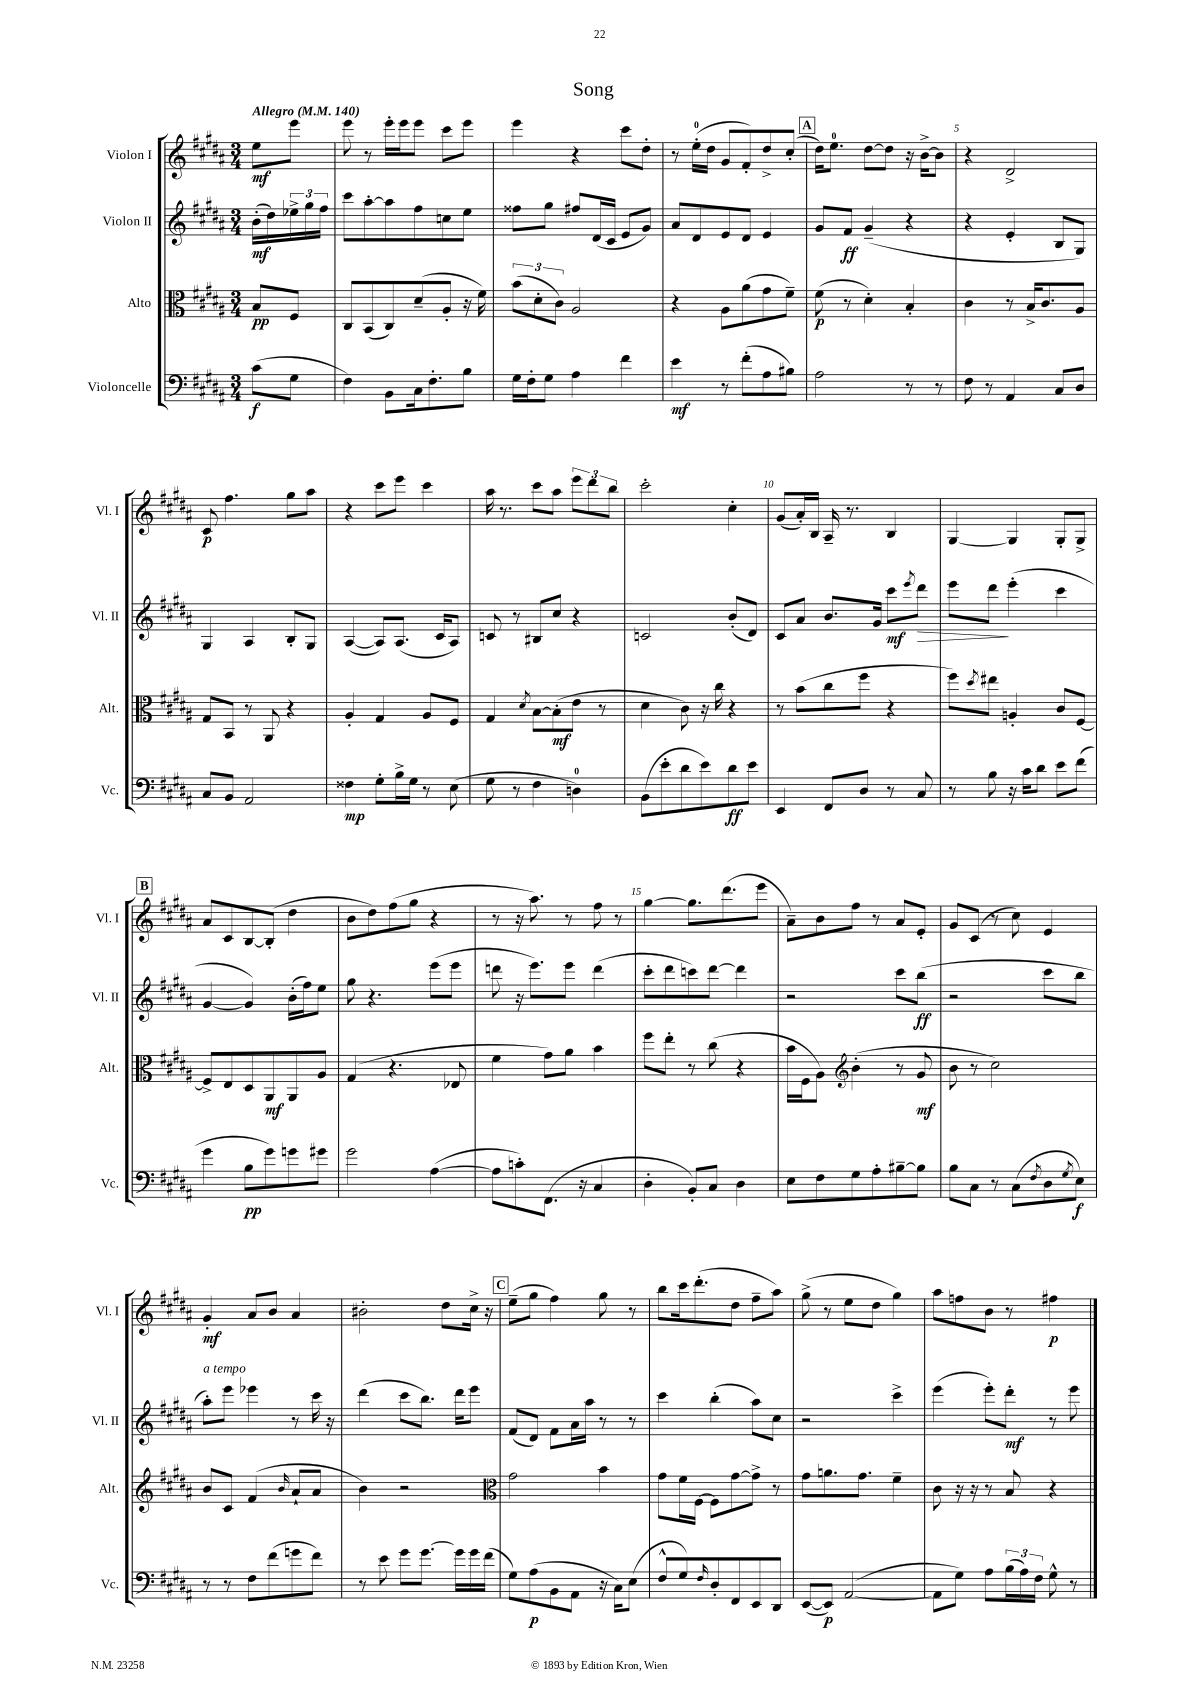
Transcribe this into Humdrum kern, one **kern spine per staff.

**kern	**kern	**kern	**kern
*staff4	*staff3	*staff2	*staff1
*clefF4	*clefC3	*clefG2	*clefG2
*k[f#c#g#d#a#]	*k[f#c#g#d#a#]	*k[f#c#g#d#a#]	*k[f#c#g#d#a#]
*M3/4	*M3/4	*M3/4	*M3/4
*MM140	*MM140	*MM140	*MM140
(8c#	8B	(16b'	8ee
.	.	16dd#)	.
8G#	8F#	24ee-^	8eee
.	.	24gg#	.
.	.	24ff#	.
=	=	=	=
4F#)	8C#	8ccc#	8eee
.	(8BB	[8aa#'	8r
8BB	8C#)	8aa#]	16eee'
.	.	.	16eee
16C#	(8d#~	8ff#	8eee
8.F#'	.	.	.
.	8A#'	8cc	8ccc#
8B	16r	8ee	8eee
.	16f#)	.	.
=	=	=	=
16G#	(12b	8ff##	4eee
16F#'	.	.	.
.	12d#'	.	.
8G#	.	8gg#	.
.	12c#)	.	.
4A#	2A#	8ff#	4r
.	.	(16d#	.
.	.	16c#	.
4f#	.	8e	8ccc#
.	.	8g#)	8dd#'
=	=	=	=
4e	4r	8a#	8r
.	.	8d#	(16ee'
.	.	.	16dd#
8r	8A#	8e	8g#
(8f#'	(8a#	8d#	8f#')
8A#	8g#	4e	8dd#^
8B#)	8f#~)	.	(8cc#'
=	=	=	=
2A#	(8f#	8g#	16dd#)
.	.	.	8.ee
.	8r	8f#	.
.	4d#')	(4g#~	[8dd#
.	.	.	8dd#]
8r	4B'	4r	16r
.	.	.	[16b^
8r	.	.	8b]
=	=	=	=
8F#	4c#	4r	4r
8r	.	.	.
4AA#	8r	4e'	2d#^
.	16B^	.	.
.	8.c#	.	.
8C#	.	8B	.
8D#	8A#	8G#)	.
=	=	=	=
8C#	8G#	4G#	8c#
8BB	8BB	.	4.ff#
2AA#	8r	4A#	.
.	8AA#	.	.
.	4r	8B'	8gg#
.	.	8G#	8aa#
=	=	=	=
4F##	4A#'	([4A#	4r
8G#'	4G#	8A#])	8ccc#
16B^	.	(8.A#	8eee
16G#	.	.	.
8r	8A#	.	4ccc#
.	.	16c#	.
(8E	8F#	8A#)	.
=	=	=	=
8G#	4G#	8c	16aa#
.	.	.	8.r
8r	.	8r	.
.	8qd#	.	.
4F#	[8B	8B#	8ccc#
.	(8B']	8cc#	8aa#
4D)	8e	4r	12eee
.	.	.	12ddd#
.	8r	.	.
.	.	.	12bb
=	=	=	=
(8BB	4d#	2c	2ccc#'
8e'	.	.	.
8d#	8c#)	.	.
8e)	16r	.	.
.	16cc#	.	.
8d#	4r	(8b'	4cc#'
8e	.	8d#)	.
=	=	=	=
4EE	8r	8c#	(8g#
.	(8b	8a#	16a#')
.	.	.	16B
8FF#	8cc#	8.b	16A#~
.	.	.	8.r
8D#	8ff#	.	.
.	.	16g#	.
8r	4r	8ccc#	4B
.	.	8qeee	.
8C#	.	8ddd#	.
=	=	=	=
8r	8ff#)	8eee	[4G#
.	8qdd#	.	.
8B	8ee#	8ddd#	.
16r	4A'	(4eee'	4G#]
16c#	.	.	.
8d#	.	.	.
8e	8c#	4ccc#	8G#'
(8f#	[8F#	.	8G#^
=	=	=	=
4g#	8F#^]	[4g#	8a#
.	8E	.	8c#
8B	8D#	4g#])	[8B
8g#)	8AA#	.	(8B']
8g	8AA#	(16b'	4dd#
.	.	16ff#)	.
8g#	8A#	8ee	.
=	=	=	=
2g#	(4G#	8gg#	8b
.	.	4.r	8dd#)
.	4.r	.	(8ff#
.	.	.	8gg#
([4A#	.	(8eee	4r
.	8E-	8eee	.
=	=	=	=
8A#]	4f#	8ddd	8r
8c')	.	16r	16r
.	.	8.eee)	8.aa#)
(8.FF#	8g#)	.	.
.	8a#	8eee	8r
16r	.	.	.
4C#	4b	(4ddd	8ff#
.	.	.	8r
=	=	=	=
4D#'	8ff#	8ccc#'	[4gg#
.	8ee'	8ddd#	.
8BB')	8r	8ccc)	8.gg#]
8C#	(8cc#	[8ddd#	.
.	.	.	(8.ddd#
4D#	4r	4ddd#]	.
.	.	.	8eee
=	=	=	=
8E	16b	2r	8a#~)
.	16F#	.	.
8F#	8A#)	.	8b
*	*clefG2	*	*
8G#	(4b'	.	8ff#
8A#'	.	.	8r
[8B#~	8r	8ccc#	8a#
8B#]	8g#	(8bb	8e'
=	=	=	=
8B	8b	2r	8g#
8C#	8r	.	(8c#
8r	2cc#)	.	8r
(8C#	.	.	8cc#)
8qF#	.	.	.
8D#	.	8ccc#	4e
8qG#	.	.	.
8E)	.	8bb	.
=	=	=	=
8r	8b	8aa#')	4g#'
8r	8c#	8eee	.
8F#	(4f#	4eee-	8a#
(8f#	.	.	8b
.	16qqb	.	.
8g	8a#`	8r	4a#
8f#)	8a#	16ccc#	.
.	.	16r	.
=	=	=	=
8r	4b)	(4ddd#	2b#'
8e	.	.	.
8g#	2r	8ccc#	.
[8.g#	.	8.bb)	.
.	.	.	8dd#
16g#]	.	16ddd#	.
16g#	.	8eee	16cc#^
(16f#	.	.	16r
=	=	=	=
*	*clefC3	*	*
8G#)	2g#	(8f#	(8ee~
(8A#	.	8d#)	8gg#
8BB	.	8f#	4ff#)
8AA#	.	16a#	.
.	.	16aa#	.
16r	4b	8r	8gg#
16C#)	.	.	.
(8E	.	8r	8r
=	=	=	=
8F#^^	8g#	4ccc#	8bb
8G#)	16f#	.	16ccc#
.	[16F#	.	(8.ddd#'
16qqF#	.	.	.
8D#'	8F#]	(4bb'	.
8FF#	[8g#	.	8dd#
8EE	8g#^]	8aa#)	8ff#~
8DD#	8r	8cc#	8aa#)
=	=	=	=
([8EE	8g#	2r	(8gg#^
8EE])	8.a	.	8r
([2AA#	.	.	8ee
.	8.g#	.	.
.	.	.	8dd#
.	4f#~	4ccc#^	4gg#)
=	=	=	=
8AA#]	8c#	(4eee	8aa#
8G#)	16r	.	8ff
.	16r	.	.
8A#	8r	8eee')	8b
(24B	8B	8ddd#'	8r
24A#)	.	.	.
24F#	.	.	.
8G#^^	4r	8r	4ff#
8r	.	8eee	.
==	==	==	==
*-	*-	*-	*-
